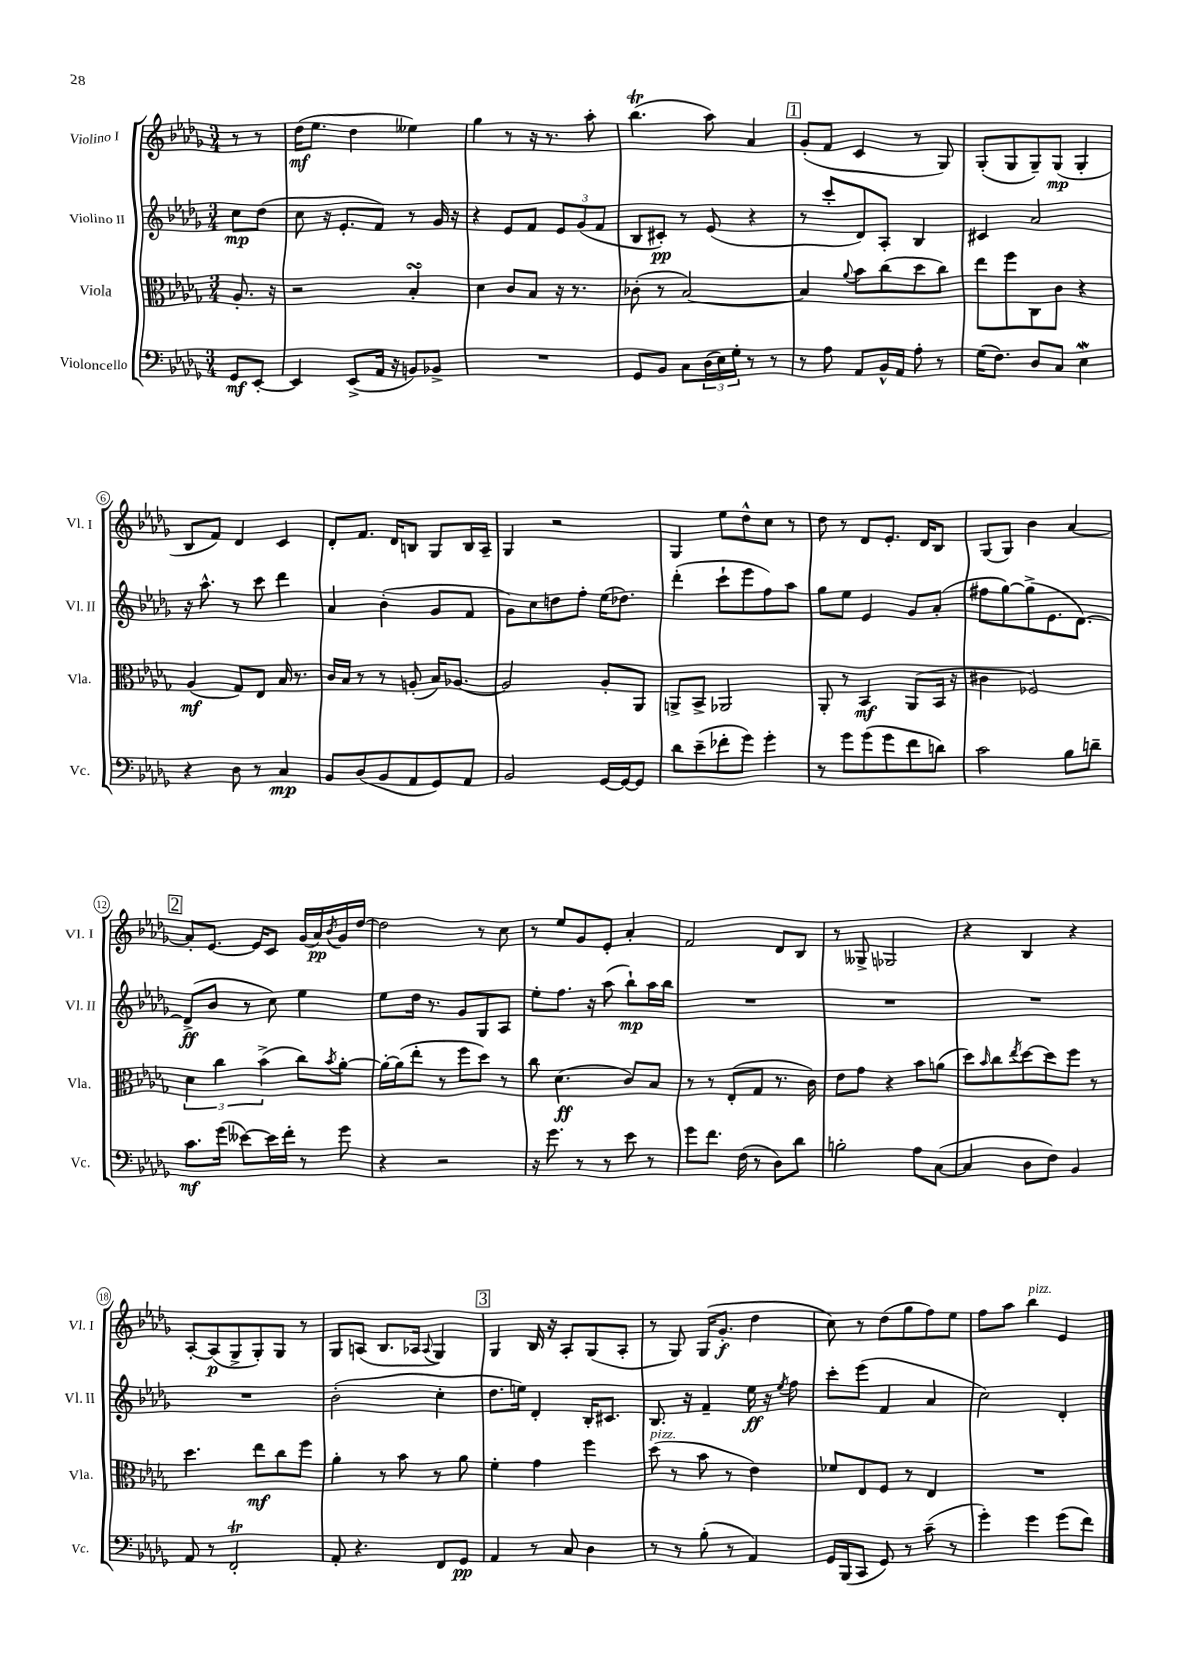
<<
\new StaffGroup <<
\new Staff = "s0" \with { instrumentName = "Violino I" shortInstrumentName = "Vl. I" } {
    \clef treble \key des \major \numericTimeSignature \time 3/4 \partial 4
    r8 r8 |
    des''16\mf( ees''8. des''4 eeses''4) |
    ges''4 r8 r16 r8. aes''8-. |
    bes''4.\trill( aes''8) aes'4 |
    \mark \markup { \box "1" } ges'8-.( f'8 c'4 r8 ges8) |
    ges8-.( ges8 ges8--) ges8\mp( ges4-. |
    bes8 f'8) des'4 c'4 |
    des'8-. f'8. des'16 b8 ges8 b16 aes16-- |
    ges4 r2 |
    ges4 ees''8 des''8-^ c''8 r8 |
    des''8 r8 des'8 ees'8.-. des'16 bes8 |
    ges8( ges8) bes'4 aes'4~ |
    \mark \markup { \box "2" } aes'8-. ees'8.~ ees'16 c'8 ges'16( aes'16\pp) \acciaccatura { bes'8 } ges'16 des''16~ |
    des''2 r8 c''8 |
    r8 ees''8 ges'8 ees'8-. aes'4-. |
    f'2 des'8 bes8 |
    r8 geses8-> ges2 |
    r4 bes4 r4 |
    aes8~-. aes8\p( ges8-> ges8-.) ges8 r8 |
    ges8 a8( bes8. aes16 \appoggiatura { aes8 } ges4) |
    \mark \markup { \box "3" } ges4 bes16 r16 aes8-. ges8( aes8-. |
    r8 ges8) ges16( ges'8.-.\f des''4 |
    c''8) r8 des''8( ges''8 f''8) ees''8 |
    f''8 aes''8 bes''4^\markup { \italic "pizz." } ees'4 \bar "|." |
}
\new Staff = "s1" \with { instrumentName = "Violino II" shortInstrumentName = "Vl. II" } {
    \clef treble \key des \major \numericTimeSignature \time 3/4 \partial 4
    c''8\mp des''8( |
    c''8 r16 ees'8.-. f'8) r8 ges'16 r16 |
    r4 ees'8 f'8 \tuplet 3/2 { ees'8 ges'8( f'8 } |
    bes8 cis'8-.\pp) r8 ees'8( r4 |
    \mark \markup { \box "1" } r8 c'''8-. des'8) aes8-. bes4 |
    cis'4 aes'2 |
    r16 aes''8.-^ r8 c'''8 des'''4 |
    aes'4 bes'4-.( ges'8 f'8 |
    ges'8) c''8 d''8 f''8-. ees''16( des''8.) |
    des'''4-.( c'''8-! ees'''8 f''8) aes''8 |
    ges''8 ees''8 ees'4 ges'8 aes'8-.( |
    fis''8 ges''8~) ges''8->( ees'8. des'8.~) |
    \mark \markup { \box "2" } des'8->\ff( bes'8 r8 c''8) ees''4 |
    ees''8 des''16 r8. ges'8 ges8 aes8 |
    ees''8-. f''8. r16 aes''8( bes''8-!\mp) aes''16 bes''16 |
    R2. |
    R2. |
    R2. |
    R2. |
    bes'2-.( c''4-. |
    \mark \markup { \box "3" } des''8. e''16) des'4-. bes16-. cis'8. |
    bes8. r16 f'4-- ees''16\ff r16 \acciaccatura { ees''8 } f''8 |
    c'''8-. ees'''8( f'4 aes'4 |
    c''2) des'4-. \bar "|." |
}
\new Staff = "s2" \with { instrumentName = "Viola" shortInstrumentName = "Vla." } {
    \clef alto \key des \major \numericTimeSignature \time 3/4 \partial 4
    aes8.-. r16 |
    r2 bes4-.\turn |
    des'4 c'8 bes8 r16 r8. |
    ces'8-.( r8 bes2~) |
    \mark \markup { \box "1" } bes4 \appoggiatura { aes'8 } bes'8 c''8( des''8 c''8) |
    ees''8 f''8 c8 c'8 r4 |
    aes4\mf( ges8) ees8 bes16 r8. |
    c'16 bes16 r8 r8 a8-.( bes16) aes8.~ |
    aes2 aes8-. aes,8 |
    a,8-> bes,8-> aes,2 |
    aes,8-. r8 bes,4\mf aes,8( bes,16 r16 |
    cis'4 fes2) |
    \mark \markup { \box "2" } \tuplet 3/2 { des'4 c''4 bes'4->( } c''8) \acciaccatura { bes'8 } aes'8~-. |
    aes'16~-. aes'16( ees''8-. r8 f''8 des''8) r8 |
    c''8 des'4.\ff( c'8) bes8 |
    r8 r8 ees8-.( ges8 r8. c'16) |
    ees'8 ges'8 r4 bes'8 a'8( |
    des''8) \grace { bes'16 } c''8 \acciaccatura { ees''8 } des''8~ des''8 f''8 r8 |
    des''4. ees''8\mf c''8 f''8 |
    aes'4-. r8 bes'8 r8 aes'8 |
    \mark \markup { \box "3" } f'4-. ges'4 f''4 |
    des''8^\markup { \italic "pizz." }( r8 bes'8 r8 ees'4) |
    fes'8 ees8 f8 r8 ees4 |
    R2. \bar "|." |
}
\new Staff = "s3" \with { instrumentName = "Violoncello" shortInstrumentName = "Vc." } {
    \clef bass \key des \major \numericTimeSignature \time 3/4 \partial 4
    ges,8\mf ees,8~-. |
    ees,4 ees,8->( aes,16 r16 b,8) bes,8-> |
    R2. |
    ges,8 bes,8 c8 \tuplet 3/2 { des16( ees16) ges16-. } r8 r8 |
    \mark \markup { \box "1" } r8 aes8 aes,8 bes,16-^ aes,16 aes8-. r8 |
    ges16( f8.) des8 c8 ees4\mordent |
    r4 des8 r8 c4\mp |
    bes,8 des8( bes,8 aes,8 ges,8) aes,8 |
    bes,2 ges,16~ ges,16~ ges,8 |
    des'8 ees'8--( fes'8-. ges'8) ges'4-. |
    r8 ges'8 ges'8( ges'8 f'8 d'8) |
    c'2 bes8 d'8-- |
    \mark \markup { \box "2" } c'8.\mf ges'16( eeses'8~) eeses'16 f'16-. r8 ges'8 |
    r4 r2 |
    r16 ges'8. r8 r8 ees'8 r8 |
    ges'8 f'8. f16( r8 des8) des'8 |
    b2-. aes8 c8~( |
    c4 des8 f8) bes,4 |
    aes,8 r8 f,2-.\trill |
    aes,8-. r4. f,8 ges,8\pp |
    \mark \markup { \box "3" } aes,4 r8 c8 des4 |
    r8 r8 bes8-.( r8 aes,4) |
    ges,16 bes,,16( c,8 ges,8) r8 c'8--( r8 |
    ges'4-.) ges'4 ges'8( f'8) \bar "|." |
}
>>
>>
\layout { \context { \Score \override BarNumber.stencil = #(make-stencil-circler 0.1 0.3 ly:text-interface::print) } }
